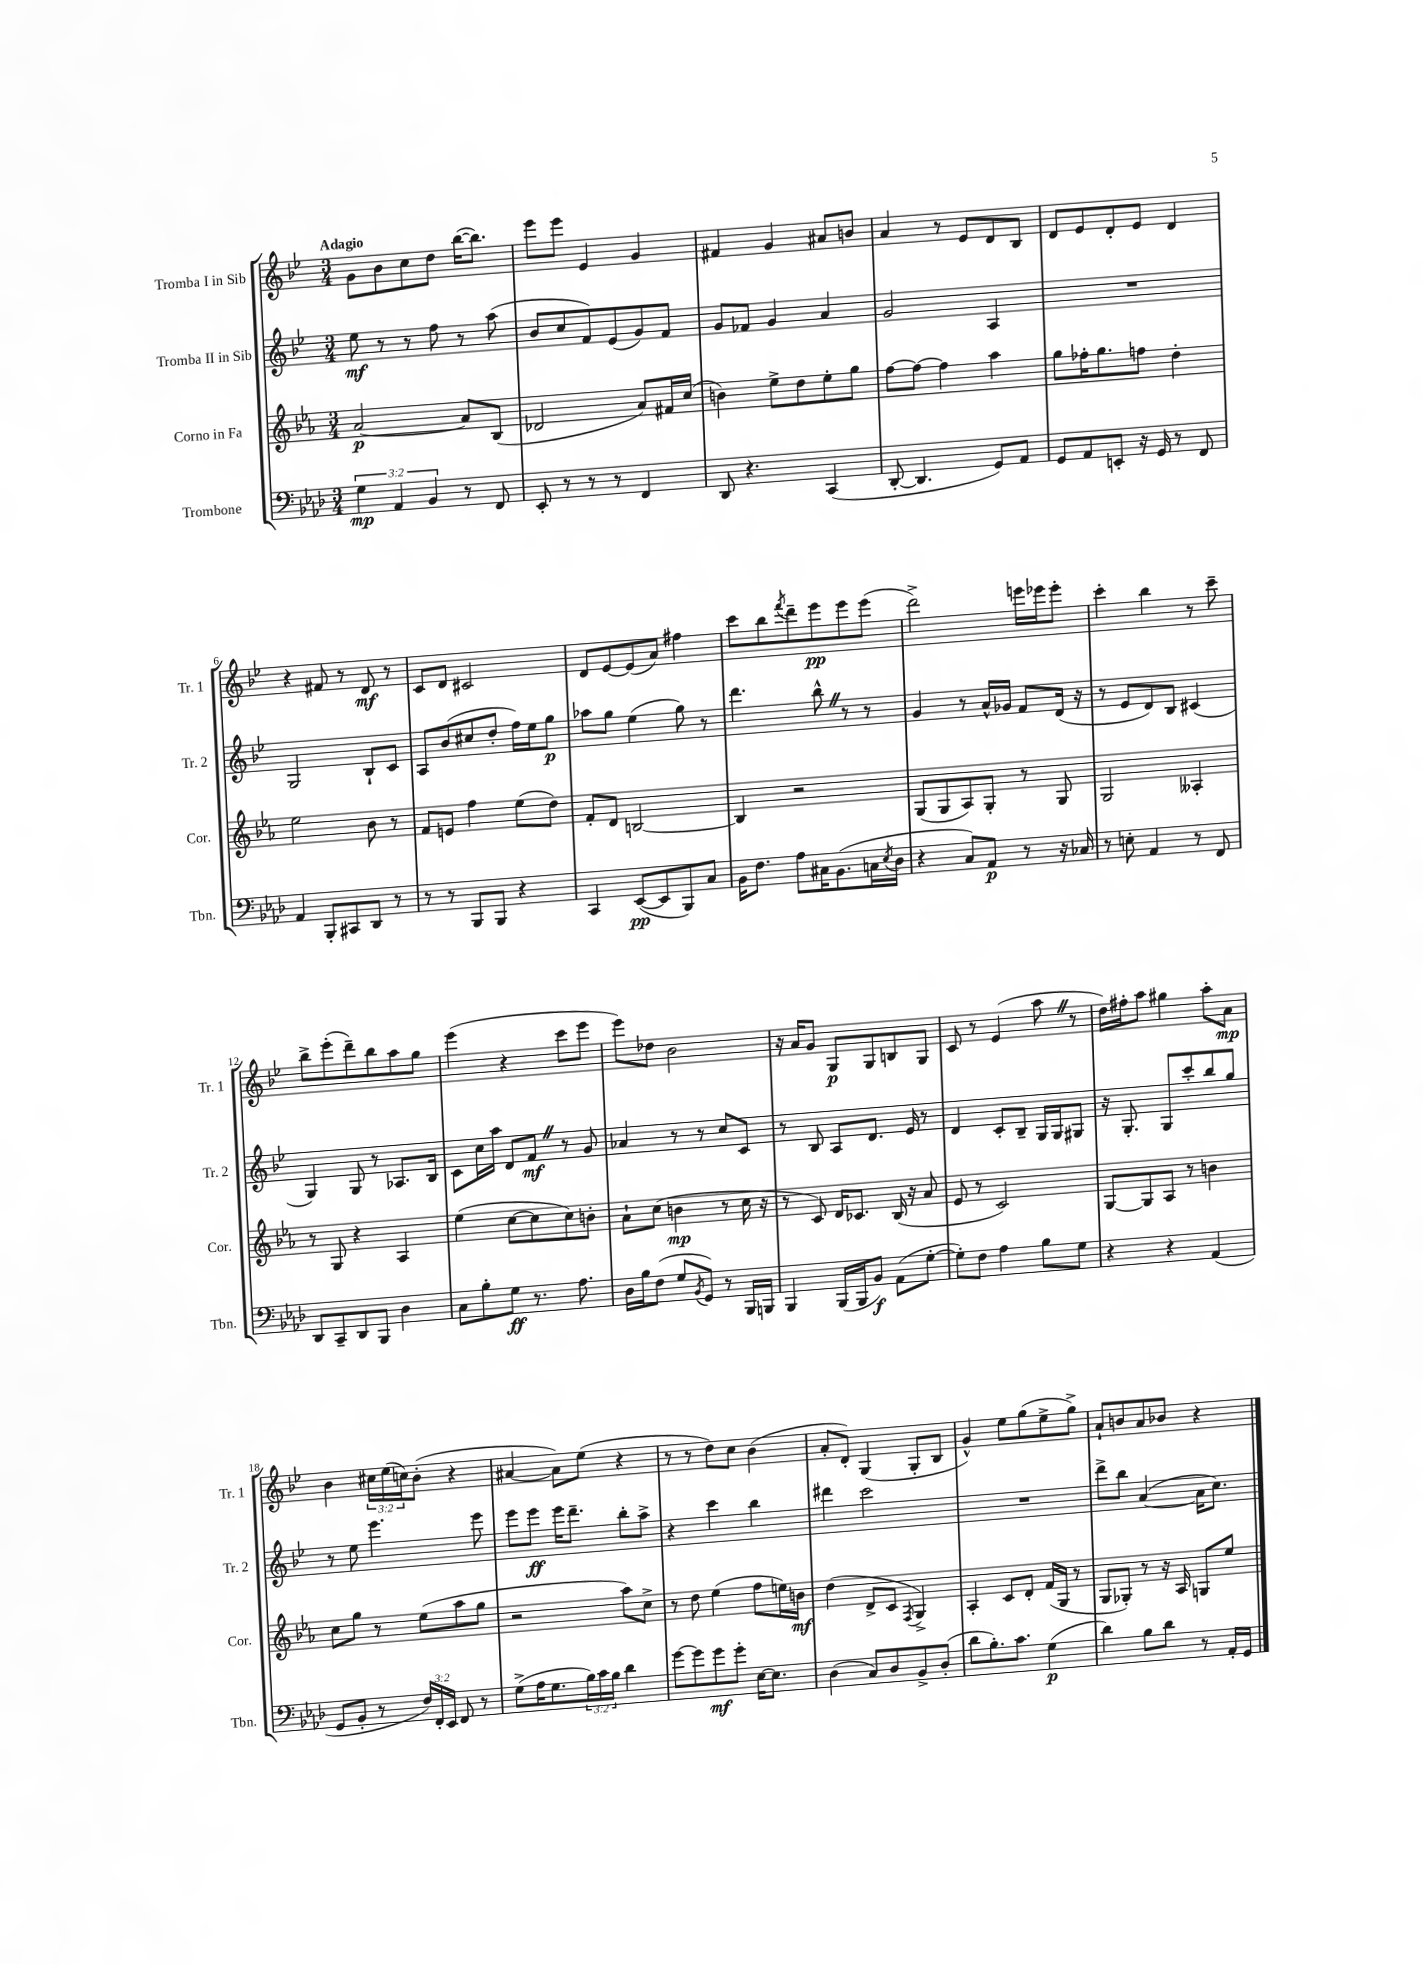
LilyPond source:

<<
\new StaffGroup <<
\new Staff = "s0" \with { instrumentName = "Tromba I in Sib" shortInstrumentName = "Tr. 1" } {
    \clef treble \key bes \major \numericTimeSignature \time 3/4 \override Staff.TupletNumber.text = #tuplet-number::calc-fraction-text \tempo "Adagio"
    g'8 bes'8 c''8 d''8 bes''16~( bes''8.) |
    ees'''8 ees'''8 ees'4 g'4 |
    fis'4 g'4 ais'8 b'8 |
    a'4 r8 ees'8 d'8 bes8 |
    d'8 ees'8 d'8-. ees'8 d'4 |
    r4 fis'8 r8 d'8\mf r8 |
    c'8 d'8 cis'2 |
    d'8 ees'8~ ees'8( a'8) fis''4 |
    c'''8 bes''8 \acciaccatura { f'''8 } d'''8-- ees'''8\pp ees'''8 ees'''8( |
    d'''2->) e'''16 ees'''16 ees'''8-. |
    c'''4-. bes''4 r8 c'''8-- |
    bes''8-> ees'''8-.( d'''8--) bes''8 a''8 g''8 |
    ees'''4( r4 c'''8 ees'''8 |
    ees'''8) des''8 bes'2 |
    r16 a'16 g'8 g8\p g8 b8 g8 |
    c'8 r8 ees'4( a''8 \once \override BreathingSign.text = \markup { \musicglyph "scripts.caesura.straight" } \breathe r8 |
    d''16) fis''16-. a''8 gis''4 a''8-. a'8\mp |
    bes'4 \tuplet 3/2 { cis''16 ees''16( c''16) } bes'8-.( r4 |
    ais'4~ ais'8) ees''8( r4 |
    r8 r8 d''8) c''8 bes'4( |
    a'8-. d'8-.) g4( g8-. bes8 |
    g'4-^) ees''8 g''8( ees''8-> g''8->) |
    a'8-! b'8 a'8 bes'8 r4 \bar "|." |
}
\new Staff = "s1" \with { instrumentName = "Tromba II in Sib" shortInstrumentName = "Tr. 2" } {
    \clef treble \key bes \major \numericTimeSignature \time 3/4
    ees''8\mf r8 r8 f''8 r8 a''8( |
    bes'8 c''8 f'8) ees'8( g'8) f'8 |
    g'8 fes'8 g'4 a'4 |
    g'2 a4 |
    R2. |
    g2 bes8-! c'8 |
    a8 bes'8( cis''8 d''8-. f''16) ees''16 g''8\p |
    aes''8 g''8 ees''4( g''8) r8 |
    d'''4. bes''8-^ \once \override BreathingSign.text = \markup { \musicglyph "scripts.caesura.straight" } \breathe r8 r8 |
    g'4 r8 a'16-^ ges'16 f'8 d'16( r16 |
    r8 ees'8 d'8) bes8 cis'4( |
    g4) g8 r8 aes8. bes16 |
    c'8 c''16 a''16 d'8 f'8\mf \once \override BreathingSign.text = \markup { \musicglyph "scripts.caesura.straight" } \breathe r8 g'8 |
    aes'4 r8 r8 c''8 c'8 |
    r8 bes8 a8 d'8. ees'16 r8 |
    d'4 c'8-. bes8-- g16 g16 gis8 |
    r16 g8.-. g8 c'''8-. bes''8 g''8 |
    r8 ees''8 ees'''4. ees'''8 |
    ees'''8 ees'''8\ff ees'''16 d'''8.-- bes''8-. a''8-> |
    r4 c'''4 bes''4 |
    dis'''4 c'''2 |
    R2. |
    d'''8-> bes''8 a'4~( a'16 c''8.) \bar "|." |
}
\new Staff = "s2" \with { instrumentName = "Corno in Fa" shortInstrumentName = "Cor." } {
    \clef treble \key ees \major \numericTimeSignature \time 3/4
    aes'2~\p aes'8 bes8( |
    des'2 aes'8) fis'16 c''16( |
    b'4) ees''8-> d''8 ees''8-. g''8 |
    f''8~ f''8~ f''4 aes''4 |
    g''8 fes''16-. g''8. f''8 d''4-. |
    ees''2 bes'8 r8 |
    f'8 e'8 f''4 ees''8( d''8) |
    f'8-. d'8 b2~ |
    b4 r2 |
    g8( g8 aes8) g8-. r8 g8 |
    g2 aeses4-. |
    r8 g8 r4 aes4 |
    ees''4( c''8~ c''8 c''8) b'8-. |
    aes'8-! c''8( b'4\mp r8 c''16 r16 |
    r8 c'8) d'16 ces'8. bes16( r16 aes'8 |
    ees'8 r8 c'2) |
    g8~ g8 aes8 r8 b'4 |
    c''8 g''8 r8 ees''8( aes''8 g''8 |
    r2 aes''8) c''8-> |
    r8 d''8 ees''4( f''8 e''16) b'16\mf |
    d''4( d'8-> c'8 \acciaccatura { f8 } g4->) |
    aes4-. c'8 d'8-. f'16( g16 r8 |
    g8 ges8-.) r8 r16 aes16 g8 ees''8 \bar "|." |
}
\new Staff = "s3" \with { instrumentName = "Trombone" shortInstrumentName = "Tbn." } {
    \clef bass \key aes \major \numericTimeSignature \time 3/4 \override Staff.TupletNumber.text = #tuplet-number::calc-fraction-text
    \tuplet 3/2 { g4\mp aes,4 bes,4 } r8 f,8 |
    ees,8-. r8 r8 r8 f,4 |
    des,8 r4. c,4( |
    des,8~-. des,4. g,8) aes,8 |
    g,8 aes,8 e,8-. r16 g,16 r8 f,8 |
    aes,4 bes,,8-. cis,8 des,8 r8 |
    r8 r8 bes,,8 bes,,8 r4 |
    c,4 ees,8~\pp( ees,8 bes,,8) c8 |
    bes,16 f8. aes8 cis16 bes,8.( c16 \acciaccatura { ees8 } des16 |
    r4 c8) aes,8\p r8 r16 ces16 |
    r8 e8-. aes,4 r8 f,8 |
    des,8 c,8-- des,8 bes,,8 des4 |
    c8 bes8-. g8\ff r8. aes8. |
    des16 bes16 f8( g8 \acciaccatura { bes,8 } g,8) r8 bes,,16 b,,16 |
    bes,,4 bes,,16( bes,,16 bes,8\f) aes,8( g8~-. |
    g8-.) f8 aes4 bes8 g8 |
    r4 r4 aes,4( |
    g,8 bes,8-. r8 \tuplet 3/2 { f16) f,16-. ees,16 } f,8 r8 |
    g8->( aes16 g8. \tuplet 3/2 { bes16) c'16 bes16 } des'4 |
    g'8~ g'8 g'8\mf g'8-. ees16~ ees8. |
    des4( c8) des8 bes,8-> des8-.( |
    des'8 bes8.-.) c'8. g4\p( |
    des'4) bes8 des'8 r8 aes,16-. g,16 \bar "|." |
}
>>
>>
